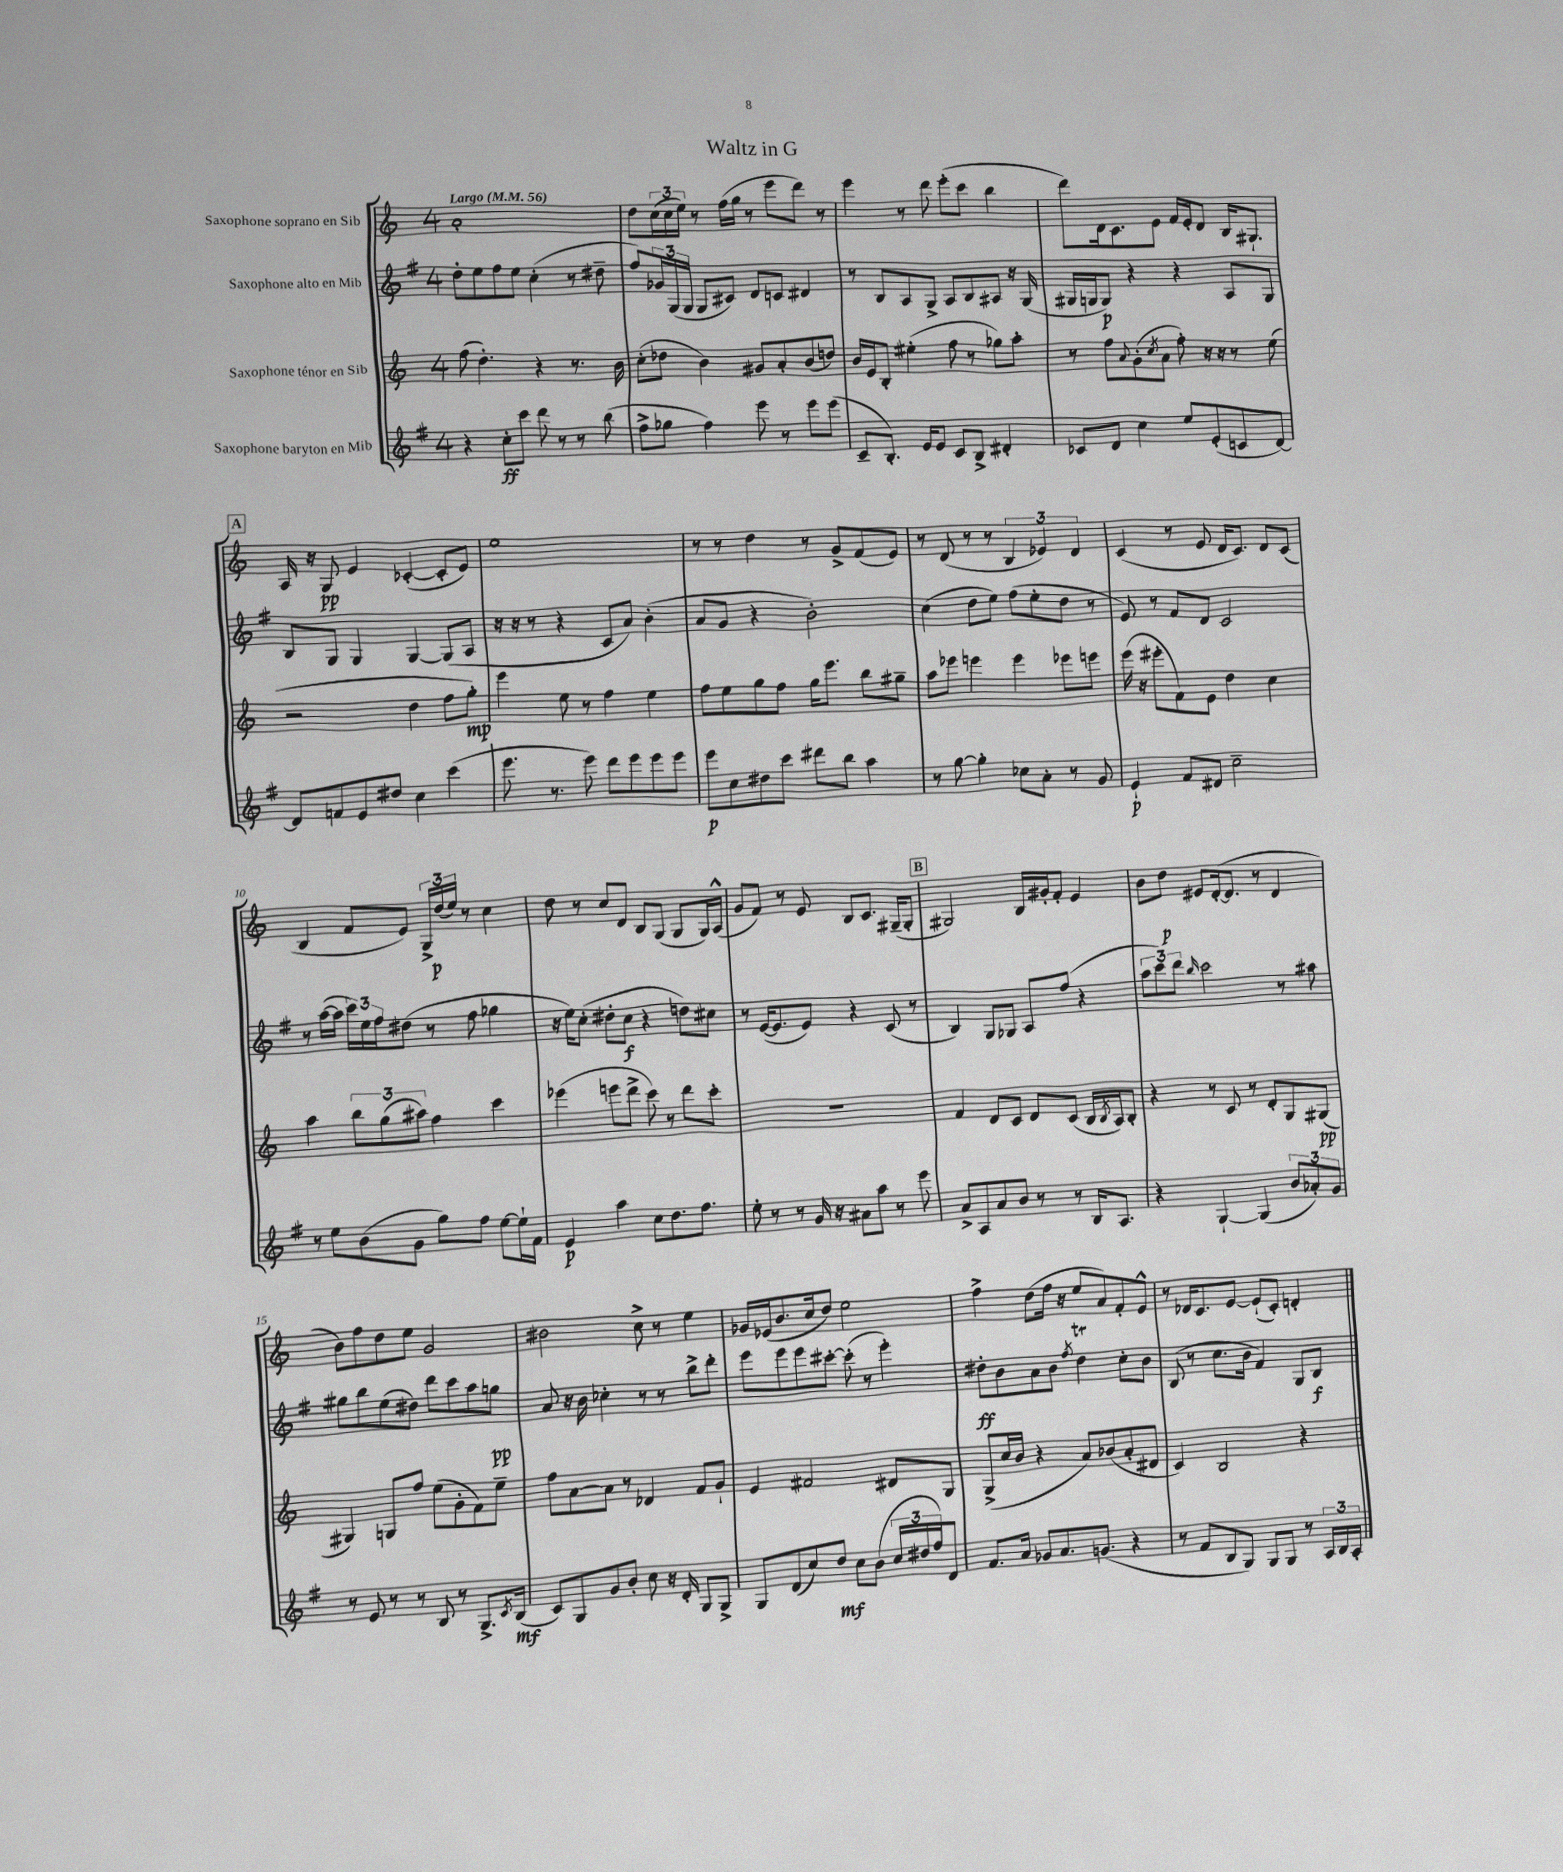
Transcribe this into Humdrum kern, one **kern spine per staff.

**kern	**kern	**kern	**kern
*staff4	*staff3	*staff2	*staff1
*clefG2	*clefG2	*clefG2	*clefG2
*k[f#]	*k[]	*k[f#]	*k[]
*M4/4	*M4/4	*M4/4	*M4/4
*MM56	*MM56	*MM56	*MM56
4r	(8ff\	8dd'\L	1a'
.	4.dd'\)	8ee\	.
8cc'\L	.	8ff#\	.
8ccc\J	.	8ee\J	.
8ddd\	4r	(4cc'\	.
8r	.	.	.
8r	8.r	8r	.
(8bb\	.	8dd#~\	.
.	16b\	.	.
=	=	=	=
8ff#^\L	(8cc'\L	8ff#/L)	8dd\L
8gg-\J	8dd-\J	24g-/L	(24cc\L
.	.	(24G/	24cc\
.	.	24G/JJ	24ee\JJ)
4ff#\)	4b\)	8G/L	8r
.	.	8c#/J)	(16ff\LL
.	.	.	16gg\JJ
8eee\	8g#/L	8d/L	8r
8r	8a'/	8c/J	8eee\L
8eee\L	(8b/	4d#/	8ddd\J)
(8eee\J	8dd/J)	.	8r
=	=	=	=
8c~/L	16b/LL	8r	4eee\
.	16e/J	.	.
8.B'/J)	8B'/J	8B/L	.
.	(4ee#'\	8A/	8r
16e/LK	.	.	.
8e/J	.	8G^/J	8ddd\
8c/L	8ff\	8A/L	(8eee'\L
8B^/J	8r	8B/	8ccc\J
4d#'/	8gg-\L)	8A#/J	4bb\
.	8aa'\J	16r	.
.	.	(16G/	.
=	=	=	=
8c-/L	8r	16G#/LL	8ddd\L)
.	.	16G/J	.
8d/J	8ff\L	8G/J)	16d\k
.	.	.	8.c\
.	8qqa/	.	.
4cc\	(8g'\	4r	.
.	8qcc/	.	.
.	8a\J	.	8e\J
8ee/L	8ff'\)	4r	16f/LL
.	.	.	16e'/J
(8e'/	16r	.	8d/J
.	16r	.	.
8c/	8r	8A/L	16B/LK
.	.	.	8.G#`/J
[8d/J)	(8ee\	8G/J	.
=	=	=	=
8d/]L	2r	8B/L	16A/
.	.	.	16r
8f/	.	8G/J	8G/
8e/	.	4G/	4e/
8dd#/J	.	.	.
4cc\	4dd\	[4G/	([4c-'/
(4ccc\	8ff\L	(8G/]L	8c-'/]L
.	8gg'\J)	8A/J	8e/J)
=	=	=	=
8.eee\	4eee\	16r	1ee
.	.	16r	.
.	.	8r	.
8.r	.	.	.
.	8ee\	4r	.
8eee\)	8r	.	.
8ddd\L	4ff\	8c/L	.
8eee\	.	8a/J)	.
8eee\	4ee\	(4b'\	.
8eee\J	.	.	.
=	=	=	=
8eee\L	8ff\L	8a/L	8r
8cc\	8ee\	8g/J	8r
8dd#\	8gg\	4r	4dd\
8ccc\J	8ff\J	.	.
8ddd#\L	16gg\LK	2b'\)	8r
.	8.eee\J	.	.
8bb\J	.	.	8g^/L
4aa\	8bb\L	.	(8f/
.	8gg#~\J	.	8e/J)
=	=	=	=
8r	8aa\L	(4cc\	8r
[8gg\	8eee-\J	.	(8d/
4gg'\]	4eee\	8dd\L	8r
.	.	8ee\J)	8r
8cc-\L	4eee\	(8ff#\L	6B/
8a'\J	.	8ee'\	.
.	.	.	6e-/)
8r	8eee-\L	8dd\J	.
.	.	.	6d/
8g/	8eee\J	8r	.
=	=	=	=
4e`/	(16eee\	8e/)	(4c/
.	16r	.	.
.	8eee#'\L	8r	.
8f#/L	8f\)	8f#/L	8r
8d#/J	8e\J	8d/J	8e/
2cc~\	4dd\	2c/	16d/LK
.	.	.	8.c/J)
.	4cc\	.	8d/L
.	.	.	(8c/J
=	=	=	=
8r	4aa\	8r	4B/
8ee\L	.	([16aa\LL	.
.	.	16aa\]JJ	.
(8b\	12bb\L	24ccc\LL)	8f/L
.	.	24ee\	.
.	(12gg\	24ff#\J	.
8g\J	.	(8dd#\J	8e/J)
.	12aa#\J)	.	.
8gg\L)	4ff\	8r	24G^/LL
.	.	.	(24dd/
.	.	.	24ee/JJ)
8ff#\J	.	8ff#\	8r
[8ee\L	4ccc\	4gg-\	4cc\
16ee`\]L	.	.	.
16f#\JJ	.	.	.
=	=	=	=
4e/	(4eee-\	16r	8dd\
.	.	16ee\LK)	.
.	.	(8cc'\J	8r
4aa\	8eee\L	8dd#'\L	8cc/L
.	8ddd^\J	8cc\J	8d/J
8cc\L	8ccc\)	4r	8B/L
8.dd\	8r	.	(8G/J
.	8ddd\L	8dd\L)	8G/L
8.ff#\J	.	.	.
.	8ccc'\J	8cc#\J	16G/L)
.	.	.	(16A^^/JJ
=	=	=	=
8ee'\	1r	8r	8g/L
8r	.	([16e/LK	8f/J)
.	.	8.e/]	.
8r	.	.	8r
16g/	.	8e/J)	8e/
16r	.	.	.
8a#\L	.	4r	8B/L
8aa\J	.	.	8.c/J
8r	.	(8c/	.
.	.	.	(16G#~/LK
8eee\	.	8r	8G#'/J
=	=	=	=
8a^/L	4f/	4B/)	2G#/)
8A/	.	.	.
8a/	8d/L	8G/L	.
8b/J	8c/J	8G-/J	.
8r	8d/L	8A/L	16B/LL
.	.	.	16g#'/J
8r	(8c/J	(8ff#/J	8f'/J
16B/LK	16B/LL	4r	4e/
.	8qB/	.	.
8.A/J	16A/J)	.	.
.	8B'/J	.	.
=	=	=	=
4r	4r	12aa\L	8b\L
.	.	12ccc\)	.
.	.	.	8dd\J
.	.	12ddd\J	.
.	.	16qqbb/	.
[4G`/	8r	2ccc\	8e#/L
.	8c/	.	([16d'/k
.	.	.	8.d/]J
(4G/]	8r	.	.
.	8d'/L	.	8r
12b/L	8G/	8r	4d/
12a-'/)	.	.	.
.	(8G#/J	8aa#\	.
12g/J	.	.	.
=	=	=	=
8r	4G#/)	8gg#\L	8b\L)
8e/	.	8bb\	8ff\
8r	8G/L	(8ee\	8dd\
8r	8ff/J	8dd#\J)	8ee\J
8B/	(8ee\L	8ddd\L	2g/
8r	8g'\	8ccc\	.
8.G^/L	8f\)	8aa\	.
.	8ee~\J	8gg\J	.
8qc/	.	.	.
(16B/Jk	.	.	.
=	=	=	=
8c/L)	8ff\L	8a/	2b#\
8G/	[8a\	16r	.
.	.	16b\	.
8g/	8a\]J	4cc-'\	.
8b'/J	8r	.	.
8cc\	4d-/	8r	8cc^\
16r	.	8r	8r
16d'/	.	.	.
8G/L	8f/L	8bb^\L	4ee\
8G^/J	8g`/J	8ddd'\J	.
=	=	=	=
8G/L	4e/	8eee\L	16g-/LL
.	.	.	(16e-/J
(8d/	.	8eee\	8.b/
8cc/)	2f#/	8eee\	.
.	.	.	16cc/k
8dd/J	.	[8ccc#'\J	8dd/J)
8cc\L	.	(8ccc#'\]	2ee\
(8b\J	.	8r	.
24cc/LL	8d#/L	4eee'\)	.
24dd#/	.	.	.
24ff#/J)	.	.	.
8d/J	8G/J	.	.
=	=	=	=
8.f#/L	(8G^/L	8dd#'\L	4ff^\
.	16cc/L	8b\	.
16a/Jk	16b/JJ	.	.
8g-/L	4r	8a\	(8dd\L
8.a/	.	8b\J	16ff\Jk
.	.	.	16r
.	.	8qff#/	.
.	8a/L)	4dd#\	8ee/L
(8.g/J	.	.	.
.	(8b-/	.	8a/)
4r	8a'/	8cc'\L	8f'/
.	8d#/J	8b\J	8e^^/J
=	=	=	=
8r	4c/)	(8B/	8r
8f#/L	.	8r	16d-/LK
.	.	.	8.c/
8B/	2B/	8.cc\L	.
8G/J)	.	.	[8e/J
.	.	16b\Jk	.
8G/L	.	4f#/)	(8e`/]L
8G/J	.	.	8c'/J)
8r	4r	8G/L	4d'/
24A/LL	.	8B/J	.
24B/	.	.	.
24A'/JJ	.	.	.
==	==	==	==
*-	*-	*-	*-
